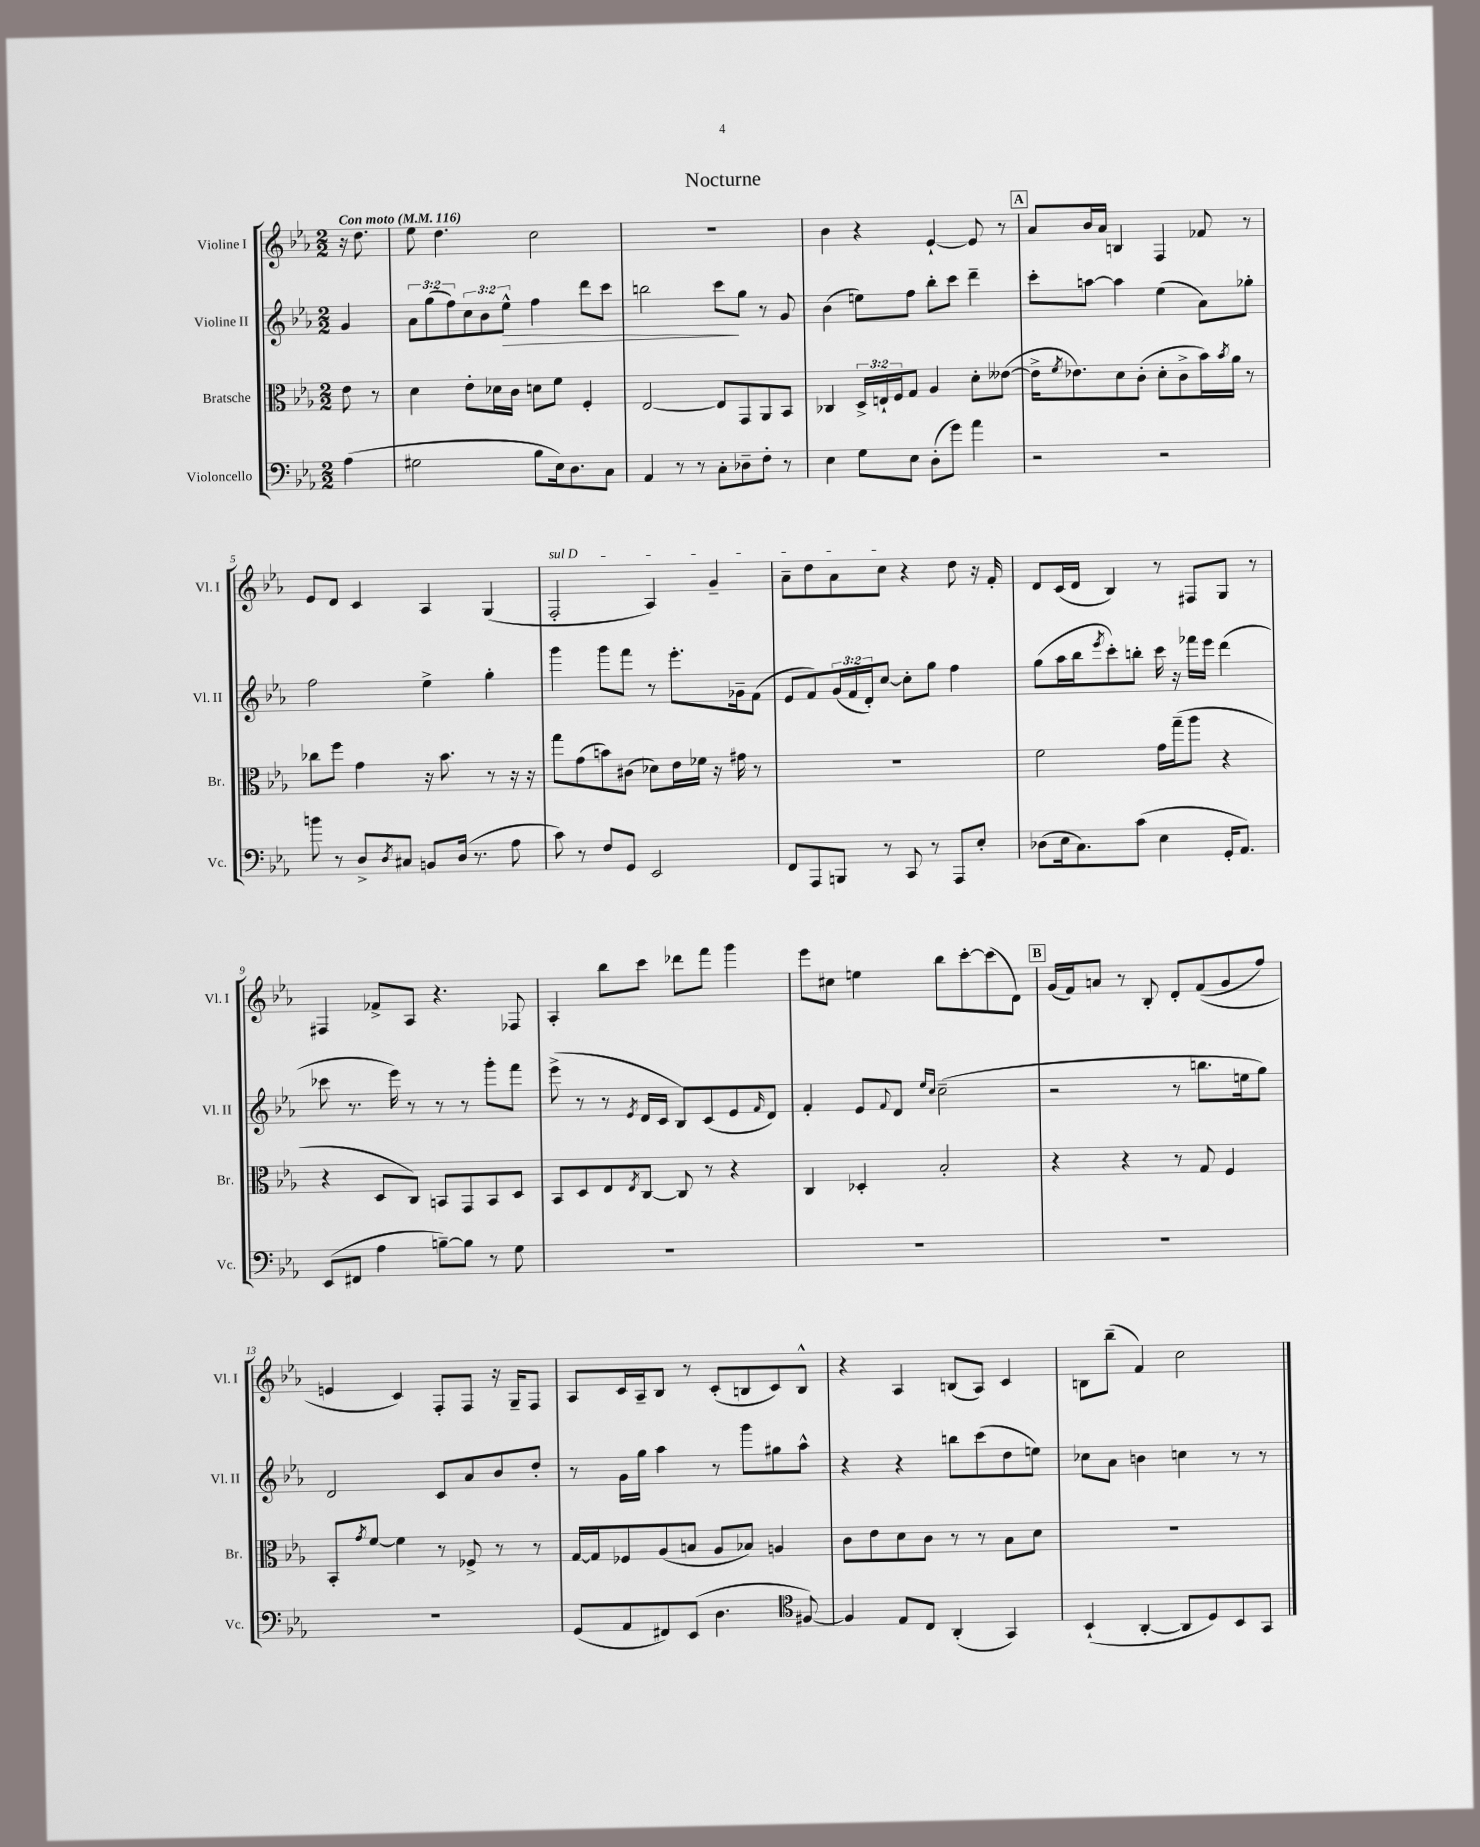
\header { title = "Nocturne" }
<<
\new StaffGroup <<
\new Staff = "s0" \with { instrumentName = "Violine I" shortInstrumentName = "Vl. I" } {
    \clef treble \key ees \major \numericTimeSignature \time 2/2 \partial 4 \tempo "Con moto" 4 = 116
    r16 d''8. |
    ees''8 d''4. c''2 |
    R1 |
    bes'4 r4 ees'4~-! ees'8 r8 |
    \mark \markup { \box "A" } aes'8 bes'16 aes'16 b4 f4 fes'8 r8 |
    ees'8 d'8 c'4 aes4 g4( |
    \once \override TextSpanner.bound-details.left.text = \markup { \italic "sul D" } f2-.\startTextSpan aes4) g'4-- |
    aes'8-- d''8 aes'8 c''8\stopTextSpan r4 d''8 r16 f'16-. |
    d'8 c'16( d'16 bes4) r8 fis8 g8 r8 |
    fis4 fes'8-> aes8 r4. fes8 |
    aes4-. bes''8 c'''8 des'''8 f'''8 g'''4 |
    ees'''8 cis''8 e''4 bes''8 c'''8~-. c'''8( d'8) |
    \mark \markup { \box "B" } g'16( f'16) a'8 r8 bes8-. d'8-. f'8(\( g'8 f''8) |
    e'4 c'4\) f8-. f8 r16 g16-- f8 |
    aes8 c'16 aes16-- bes8 r8 c'8-.( b8 c'8) b8-^ |
    r4 aes4 b8( aes8) c'4 |
    b8 bes''8--( f'4) c''2 \bar "|." |
}
\new Staff = "s1" \with { instrumentName = "Violine II" shortInstrumentName = "Vl. II" } {
    \clef treble \key ees \major \numericTimeSignature \time 2/2 \override Staff.TupletNumber.text = #tuplet-number::calc-fraction-text \partial 4
    g'4 |
    \tuplet 3/2 { aes'8 g''8( f''8) } \tuplet 3/2 { c''8 bes'8 ees''8-^\> } f''4 d'''8 c'''8 |
    b''2 c'''8\! g''8 r8 g'8 |
    bes'4( e''8) f''8 bes''8-. c'''8 d'''4-- |
    \mark \markup { \box "A" } c'''8-. a''8~ a''4 ees''4( aes'8) ges''8-. |
    f''2 ees''4-> g''4-. |
    g'''4 g'''8 f'''8 r8 ees'''8.-. ges'16-- f'8( |
    ees'8 f'8) \tuplet 3/2 { g'16( f'16 d'16-.) } c''8~ c''8-. g''8 f''4 |
    g''8( aes''16 bes''16 \acciaccatura { ees'''8 } c'''8-.) b''8-. c'''16 r16 fes'''16 ees'''16 d'''4( |
    ces'''8 r8. ees'''16) r8 r8 r8 g'''8-. f'''8 |
    ees'''8->( r8 r8 \acciaccatura { ees'8 } d'16 c'16 bes8) c'8( ees'8 \grace { f'16 } d'8) |
    f'4-. ees'8 \appoggiatura { f'8 } d'8 \grace { ees''16 c''16 } c''2--( |
    \mark \markup { \box "B" } r2 r8 b''8. e''16 g''8) |
    d'2 c'8 aes'8 bes'8 d''8-. |
    r8 g'16 g''16 aes''4 r8 g'''8 gis''8 aes''8-^ |
    r4 r4 b''8 c'''8( d''8 e''8) |
    ces''8 aes'8 b'4 c''4 r8 r8 \bar "|." |
}
\new Staff = "s2" \with { instrumentName = "Bratsche" shortInstrumentName = "Br." } {
    \clef alto \key ees \major \numericTimeSignature \time 2/2 \override Staff.TupletNumber.text = #tuplet-number::calc-fraction-text \partial 4
    ees'8 r8 |
    d'4 ees'8-. des'16 c'16 d'8 f'8 f4-. |
    ees2~ ees8 g,8 aes,8 bes,8 |
    ces4 \tuplet 3/2 { d16-> e16-! f16 } g8 aes4 d'8-. eeses'8~( |
    \mark \markup { \box "A" } eeses'16-> \acciaccatura { f'8 } ees'8.) d'8 c'8-.( d'8-. c'8-> bes'16) \acciaccatura { bes'8 } aes'16 r8 |
    ces''8 f''8 g'4 r16 bes'8. r8 r16 r16 |
    g''8 g'8( b'8) cis'8( des'8) ees'16 fes'16 r16 gis'16 r8 |
    R1 |
    f'2 g'16 g''16--( aes''8 r4 |
    r4 d8 c8) b,8 g,8 b,8 d8 |
    bes,8 d8 ees8 \acciaccatura { ees8 } c8~ c8 r8 r4 |
    c4 des4-. bes2-. |
    \mark \markup { \box "B" } r4 r4 r8 g8 f4 |
    bes,8-. \acciaccatura { g'8 } f'8~ f'4 r8 fes8-> r8 r8 |
    g16~ g16 fes8 aes8( b8 aes8 bes8) a4 |
    c'8 ees'8 d'8 c'8 r8 r8 bes8 d'8 |
    R1 \bar "|." |
}
\new Staff = "s3" \with { instrumentName = "Violoncello" shortInstrumentName = "Vc." } {
    \clef bass \key ees \major \numericTimeSignature \time 2/2 \partial 4
    aes4( |
    gis2 bes8 ees16) d8. c8 |
    aes,4 r8 r8 c8-. des8-- f8-. r8 |
    ees4 g8 ees8 d8-.( g'8) aes'4 |
    \mark \markup { \box "A" } r2 r2 |
    b'8 r8 d8-> \acciaccatura { d8 } cis8 b,8 d16( r8. aes8 |
    c'8) r8 f8 g,8 ees,2 |
    f,8 aes,,8 b,,8 r8 c,8 r8 aes,,8 ees8-. |
    des8( ees16 c8.) c'8( ees4 g,16-. aes,8.) |
    ees,8( fis,8 aes4 b8~--) b8 r8 g8 |
    R1 |
    R1 |
    \mark \markup { \box "B" } R1 |
    R1 |
    g,8( aes,8 fis,8) ees,8( d4. \clef tenor fis8~) |
    fis4 ees8 c8 aes,4-.( g,4) |
    bes,4-!( aes,4~-. aes,8 d8) bes,8 g,8 \bar "|." |
}
>>
>>
